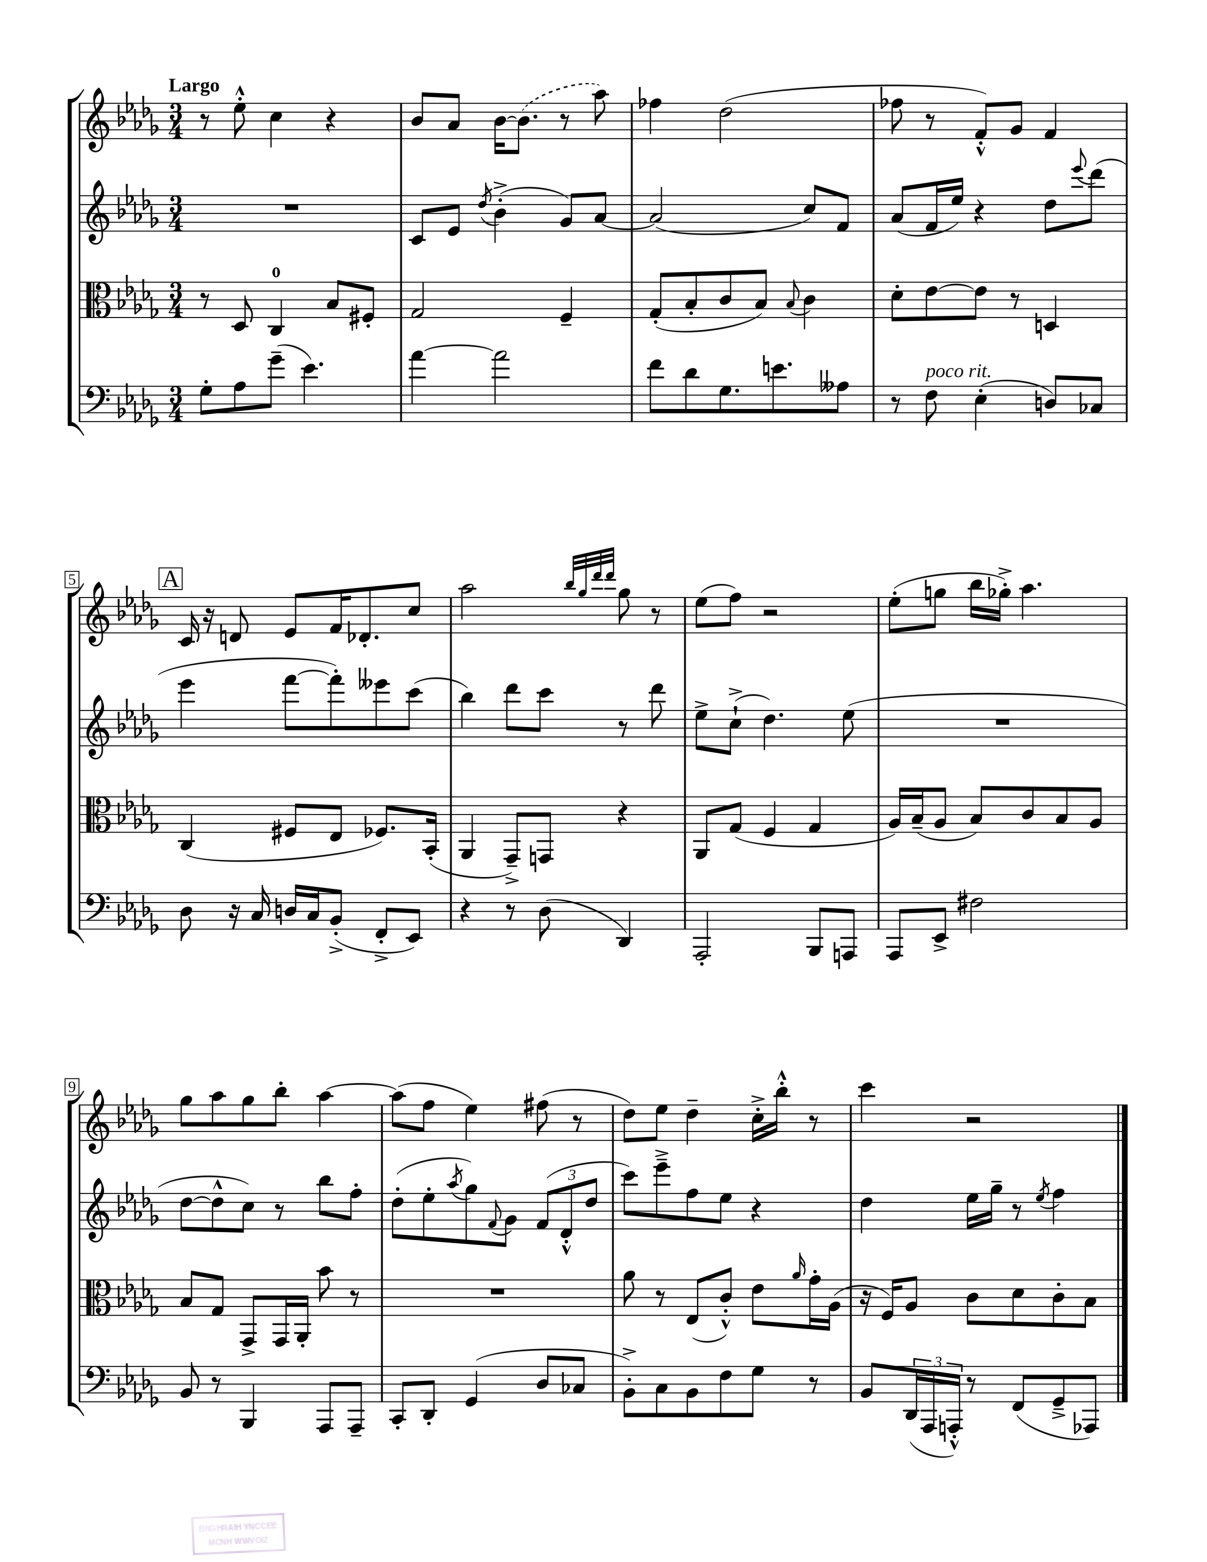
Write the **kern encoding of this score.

**kern	**kern	**kern	**kern
*staff4	*staff3	*staff2	*staff1
*clefF4	*clefC3	*clefG2	*clefG2
*k[b-e-a-d-g-]	*k[b-e-a-d-g-]	*k[b-e-a-d-g-]	*k[b-e-a-d-g-]
*M3/4	*M3/4	*M3/4	*M3/4
8G-'\L	8r	2.r	8r
8A-\	8D-/	.	8ee-'^^\
(8g-~\J	4C/	.	4cc\
4.e-\)	.	.	.
.	8B-/L	.	4r
.	8F#'/J	.	.
=	=	=	=
[4a-\	2G-/	8c/L	8b-/L
.	.	8e-/J	8a-/J
.	.	8qdd-/	.
2a-\]	.	(4b-'^\	[16b-\LK
.	.	.	(8.b-\]J
.	4F~/	8g-/L)	8r
.	.	[8a-/J	8aa-\)
=	=	=	=
8f\L	(8G-'/L	(2a-/]	4ff-\
8d-\	8B-'/	.	.
8.G-\	8c/	.	(2dd-\
.	8B-/J)	.	.
8.e\	.	.	.
.	8qqB-/	.	.
.	4c\	8cc/L)	.
8A--\J	.	8f/J	.
=	=	=	=
8r	8d-'\L	(8a-/L	8ff-\
8F\	[8e-\	16f/L	8r
.	.	16ee-/JJ)	.
(4E-'\	8e-\]J	4r	8f'^^/L)
.	8r	.	8g-/J
8D/L)	4D/	8dd-\L	4f/
.	.	8qqeee-/	.
8C-/J	.	(8ddd-\J	.
=	=	=	=
8D-\	(4C/	4eee-\	16c/
.	.	.	16r
16r	.	.	8d/
16C/	.	.	.
16D/LL	8F#/L	[8fff\L	8e-/L
16C/J	.	.	.
(8BB-'^/J	8E-/J	8fff'\])	16f/K
.	.	.	8.d-'/
8FF'^/L	8.F-/L)	8eee--\	.
8EE-/J)	.	(8ccc\J	8cc/J
.	(16BB-'/Jk	.	.
=	=	=	=
4r	4AA-/	4bb-\)	2aa-\
8r	8GG-~^/L)	8ddd-\L	.
(8D-\	8GG/J	8ccc\J	.
.	.	.	32qqbb-/LLL
.	.	.	32qqgg-/
.	.	.	32qqddd-/
.	.	.	32qqddd-/JJJ
4DD-/)	4r	8r	8gg-\
.	.	8ddd-\	8r
=	=	=	=
2AAA-'/	8AA-/L	8ee-^\L	(8ee-\L
.	(8G-/J	(8cc`^\J	8ff\J)
.	4F/	4.dd-\)	2r
8BBB-/L	4G-/	.	.
8AAA/J	.	(8ee-\	.
=	=	=	=
8AAA-/L	16A-/LL)	2.r	(8ee-'\L
.	(16B-~/J	.	.
8EE-^/J	8A-/J	.	8gg\J
2F#\	8B-/L)	.	16bb-\LL
.	.	.	16gg-'^\JJ)
.	8c/	.	4.aa-\
.	8B-/	.	.
.	8A-/J	.	.
=	=	=	=
8BB-/	8B-/L	[8dd-\L	8gg-\L
8r	8G-/J	8dd-^^\]	8aa-\
4BBB-/	8GG-^/L	8cc\J)	8gg-\
.	16GG-/L	8r	8bb-'\J
.	16AA-'/JJ	.	.
8AAA-/L	8b-\	8bb-\L	[4aa-\
8AAA-~/J	8r	8ff'\J	.
=	=	=	=
8CC'/L	2.r	(8dd-'\L	(8aa-\]L
8DD-'/J	.	8ee-'\	8ff\J
.	.	8qaa-/	.
(4GG-/	.	8gg-\)	4ee-\)
.	.	8qqf/	.
.	.	8g-\J	.
8D-/L	.	(12f/L	(8ff#\
.	.	12d-'^^/	.
8C-/J	.	.	8r
.	.	12dd-/J	.
=	=	=	=
8BB-'^\L)	8a-\	8ccc\L)	8dd-\L)
8C\	8r	8eee-~^\	8ee-\J
8BB-\	(8E-/L	8ff\	4dd-~\
8F\	8c'^^/J)	8ee-\J	.
8G-\J	8e-\L	4r	16cc'^\LL
.	.	.	16bb-'^^\JJ
.	16qqa-/	.	.
8r	16g-'\L	.	8r
.	(16A-\JJ	.	.
=	=	=	=
8BB-/L	16r	4dd-\	4ccc\
.	16F/LK)	.	.
(24DD-/L	8A-/J	.	.
24AAA-/	.	.	.
24AAA'^^/JJ)	.	.	.
8r	8c\L	16ee-\LL	2r
.	.	16gg-~\JJ	.
(8FF/L	8d-\	8r	.
.	.	8qee-/	.
8GG-~^/	8c'\	4ff\	.
8AAA-/J)	8B-\J	.	.
==	==	==	==
*-	*-	*-	*-
